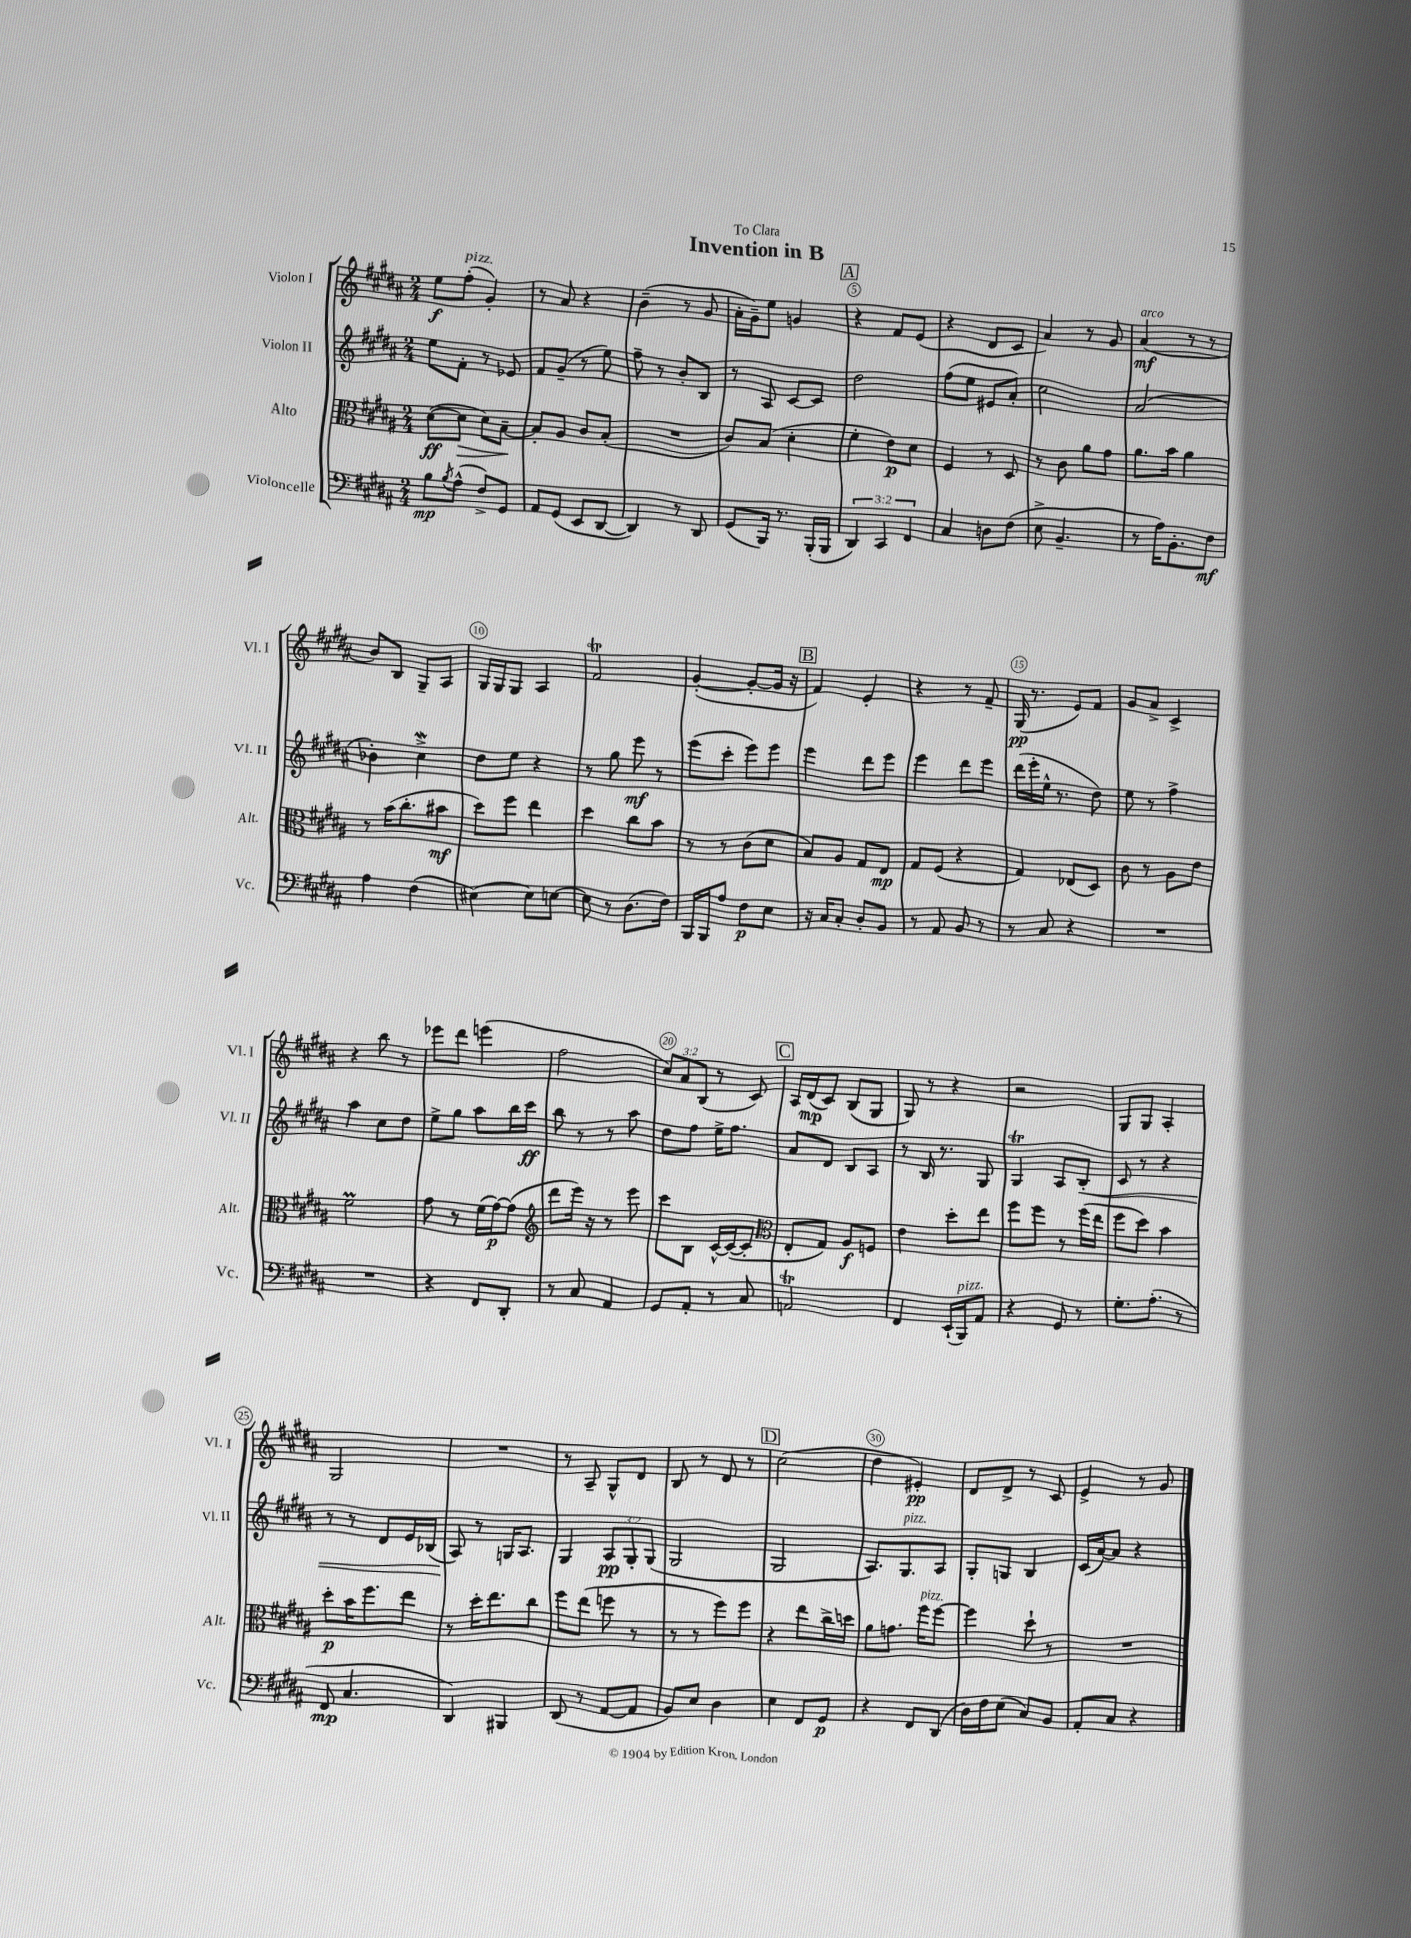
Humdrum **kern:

**kern	**kern	**kern	**kern
*staff4	*staff3	*staff2	*staff1
*clefF4	*clefC3	*clefG2	*clefG2
*k[f#c#g#d#a#]	*k[f#c#g#d#a#]	*k[f#c#g#d#a#]	*k[f#c#g#d#a#]
*M2/4	*M2/4	*M2/4	*M2/4
8B\L	([8d#\L	8ee\L	8ee\L
8qB/	.	.	.
(8A#^^\J	8d#\]J	8f#'\J	(8ff#'\J
8F#^/L)	8d#\L)	8r	4g#'/)
8GG#/J	[8B~\J	8e-/	.
=	=	=	=
8AA#/L	8B'/]L	8f#/L	8r
(8GG#/J	8A#/J	(8g#~/J	8a#/
8EE/L	8c#/L	8r	4r
[8DD#/J	(8B'/J	8ee\)	.
=	=	=	=
4DD#/])	2r	8ff#~\	(4b~\
.	.	8r	.
8r	.	8b'/L	8r
8DD#/	.	8B/J	8g#/
=	=	=	=
(8GG#/L	8c#/L)	8r	16a#'\LL
.	.	.	16g#~\J)
16BBB/Jk)	(8B/J	8A#/	8ee\J
8.r	.	.	.
.	4d#'\	[8c#/L	4g/
(16BBB'/LL	.	8c#/]J	.
16BBB/JJ	.	.	.
=	=	=	=
6DD#/)	4f#'\	2dd#\	4r
6CC#/	.	.	.
.	8e\L)	.	8f#/L
6FF#/	.	.	.
.	8d#\J	.	(8e/J
=	=	=	=
4C#/	4F#/	(8ff#\L	4r
.	.	8ee\J	.
8D\L	8r	8e#/L	8d#/L
(8F#\J	8D#/	8a#'/J)	8c#/J
=	=	=	=
8E^\	8r	2cc#\	4a#/)
4.BB~/	8c#\	.	.
.	8a#\L	.	8r
.	8g#\J	.	8g#/
=	=	=	=
8r	8.a#\L	(2a#/	(4a#/
16A#\LK)	.	.	.
8.BB'\	16b\Jk	.	.
.	4a#\	.	8r
8F#\J	.	.	8r
=	=	=	=
4A#\	8r	4b-'\)	8b/L)
.	(16b\LK	.	8B/J
.	8.cc#'\	.	.
(4F#\	.	4cc#^\	8G#~/L
.	8b#\J	.	8A#/J
=	=	=	=
[4E#\)	8dd#\L)	8dd#\L	16G#/LL
.	.	.	16G#/J
.	8ff#\J	8ee\J	8G#/J
8E#\]L	4ee\	4r	4A#/
[8E\J	.	.	.
=	=	=	=
8E\]	4dd#\	8r	2f#/
8r	.	8gg#\	.
(8.D#\L	8cc#\L	8eee\	.
.	8b\J	8r	.
16F#\Jk)	.	.	.
=	=	=	=
16BBB/LL	8r	(8eee\L	([4g#'/
16BBB/J	.	.	.
8A#/J	8r	8ccc#'\J	.
8F#\L	(8c#\L	8eee\L)	8g#'/_L
8E\J	8d#\J	8eee\J	16g#/]Jk
.	.	.	16r
=	=	=	=
16r	8B/L)	4eee\	4f#/)
16C#/LK	.	.	.
8C#'/J	8A#/J	.	.
8D#'/L	8G#/L	8ddd#\L	4e'/
8BB/J	8E/J	8eee\J	.
=	=	=	=
8r	8G#/L	4eee\	4r
8AA#/	(8F#/J	.	.
8BB/	4r	8ddd#\L	8r
8r	.	8eee\J	8f#~/
=	=	=	=
8r	4G#/)	(16ddd#\LL	(16G#/
.	.	16eee'\	8.r
8C#/	.	16ee^^\JJ	.
.	.	8.r	.
4r	(8E-/L	.	8e/L)
.	8D#/J)	8dd#\)	8f#/J
=	=	=	=
2r	8c#\	8ee\	8g#/L
.	8r	8r	8a#^/J
.	8A#\L	4ff#^\	4c#^/
.	8e\J	.	.
=	=	=	=
2r	2f#\	4aa#\	4r
.	.	8cc#\L	8bb\
.	.	8dd#\J	8r
=	=	=	=
4r	8g#\	8ee^\L	8eee-\L
.	8r	8gg#\J	8ddd#\J
8FF#/L	(16f#\LL	8aa#\L	(4eee\
.	[16g#\J)	.	.
8DD#'/J	(8g#\]J	16bb\L	.
.	.	16ccc#\JJ	.
=	=	=	=
*	*clefG2	*	*
8r	8ddd#\L	8bb\	2ff#\
8C#/	16eee\Jk)	8r	.
.	16r	.	.
4AA#/	8r	8r	.
.	8eee\	8aa#\	.
=	=	=	=
8GG#/L	8ccc#\L	8dd#\L	12cc#/L)
.	.	.	12a#/
8AA#'/J	8B\J	8ff#\J	.
.	.	.	(12B/J
8r	[16c#^^/LL	16ee^\LK	8r
.	(16c#/_J	8.ff#\J	.
8C#/	8c#'/]J	.	8c#/)
=	=	=	=
*	*clefC3	*	*
2AA/	8E'/L	8a#/L	16A#/LL
.	.	.	(16d#/J
.	8G#/J)	8d#/J	8c#/J)
.	8A#/L	8B/L	(8B/L
.	8F/J	8A#/J	8G#/J
=	=	=	=
4FF#/	4e\	8r	8G#/)
.	.	16B/	8r
.	.	8.r	.
(16EE`/LL	8dd#'\L	.	4r
16BBB/J)	.	.	.
8AA#/J	8ee\J	8G#/	.
=	=	=	=
4r	8ff#\L	4G#/	2r
.	8ff#\J	.	.
8GG#/	8r	8A#/L	.
8r	(16ff#\LL	8B'/J	.
.	16ee\JJ	.	.
=	=	=	=
8.G#'\L	8ff#\L	8c#/	8G#/L
.	8dd#\J)	8r	8G#/J
(8.A#'\J	.	.	.
.	4b\	4r	4A#'/
8r	.	.	.
=	=	=	=
8FF#/	8dd#'\L	8r	2G#/
4.C#/	16b\K	8r	.
.	8.ff#\	.	.
.	.	8d#/L	.
.	8ee\J	16e/L	.
.	.	(16B-/JJ	.
=	=	=	=
4DD#/)	8r	8A#/)	2r
.	16dd#'\LK	8r	.
.	8.ee\	.	.
4BBB#/	.	16G/LK	.
.	.	8.A#/J	.
.	8cc#\J	.	.
=	=	=	=
(8DD#/	8ff#\L	4G#/	8r
8r	(8ee\J	.	8A#~/
[8AA#/L	8ff\	12A#/L	8G#^^/L
.	.	12G#'/	.
8AA#/]J	8r	.	8d#/J
.	.	(12G#/J	.
=	=	=	=
8BB/L)	8r	2G#/	8B/
8E/J	8r	.	8r
4D#\	8ff#\L)	.	8d#/
.	8ff#\J	.	8r
=	=	=	=
4E\	4r	2G#/	(2cc#\
8FF#/L	8ee\L	.	.
8GG#/J	16cc#^\L	.	.
.	16dd\JJ	.	.
=	=	=	=
4r	8a#\L	8.A#/L)	4dd#\
.	8.g\J	.	.
.	.	8.G#/	.
8FF#/L	.	.	4e#'/)
.	16ff#\LK	.	.
(8DD#/J	[8ff#\J	8A#/J	.
=	=	=	=
16D#\LL)	4ff#\]	8G#'/L	8d#/L
16F#\J	.	.	.
(8E\J	.	8G/J	8d#^/J
8C#/L)	8dd#`\	4B/	8r
8BB/J	8r	.	8c#/
=	=	=	=
8AA#'/L	2r	(16c#/LL	4e^/
.	.	[16a#/J)	.
8C#/J	.	8a#/]J	.
4r	.	4r	8r
.	.	.	8g#/
==	==	==	==
*-	*-	*-	*-
